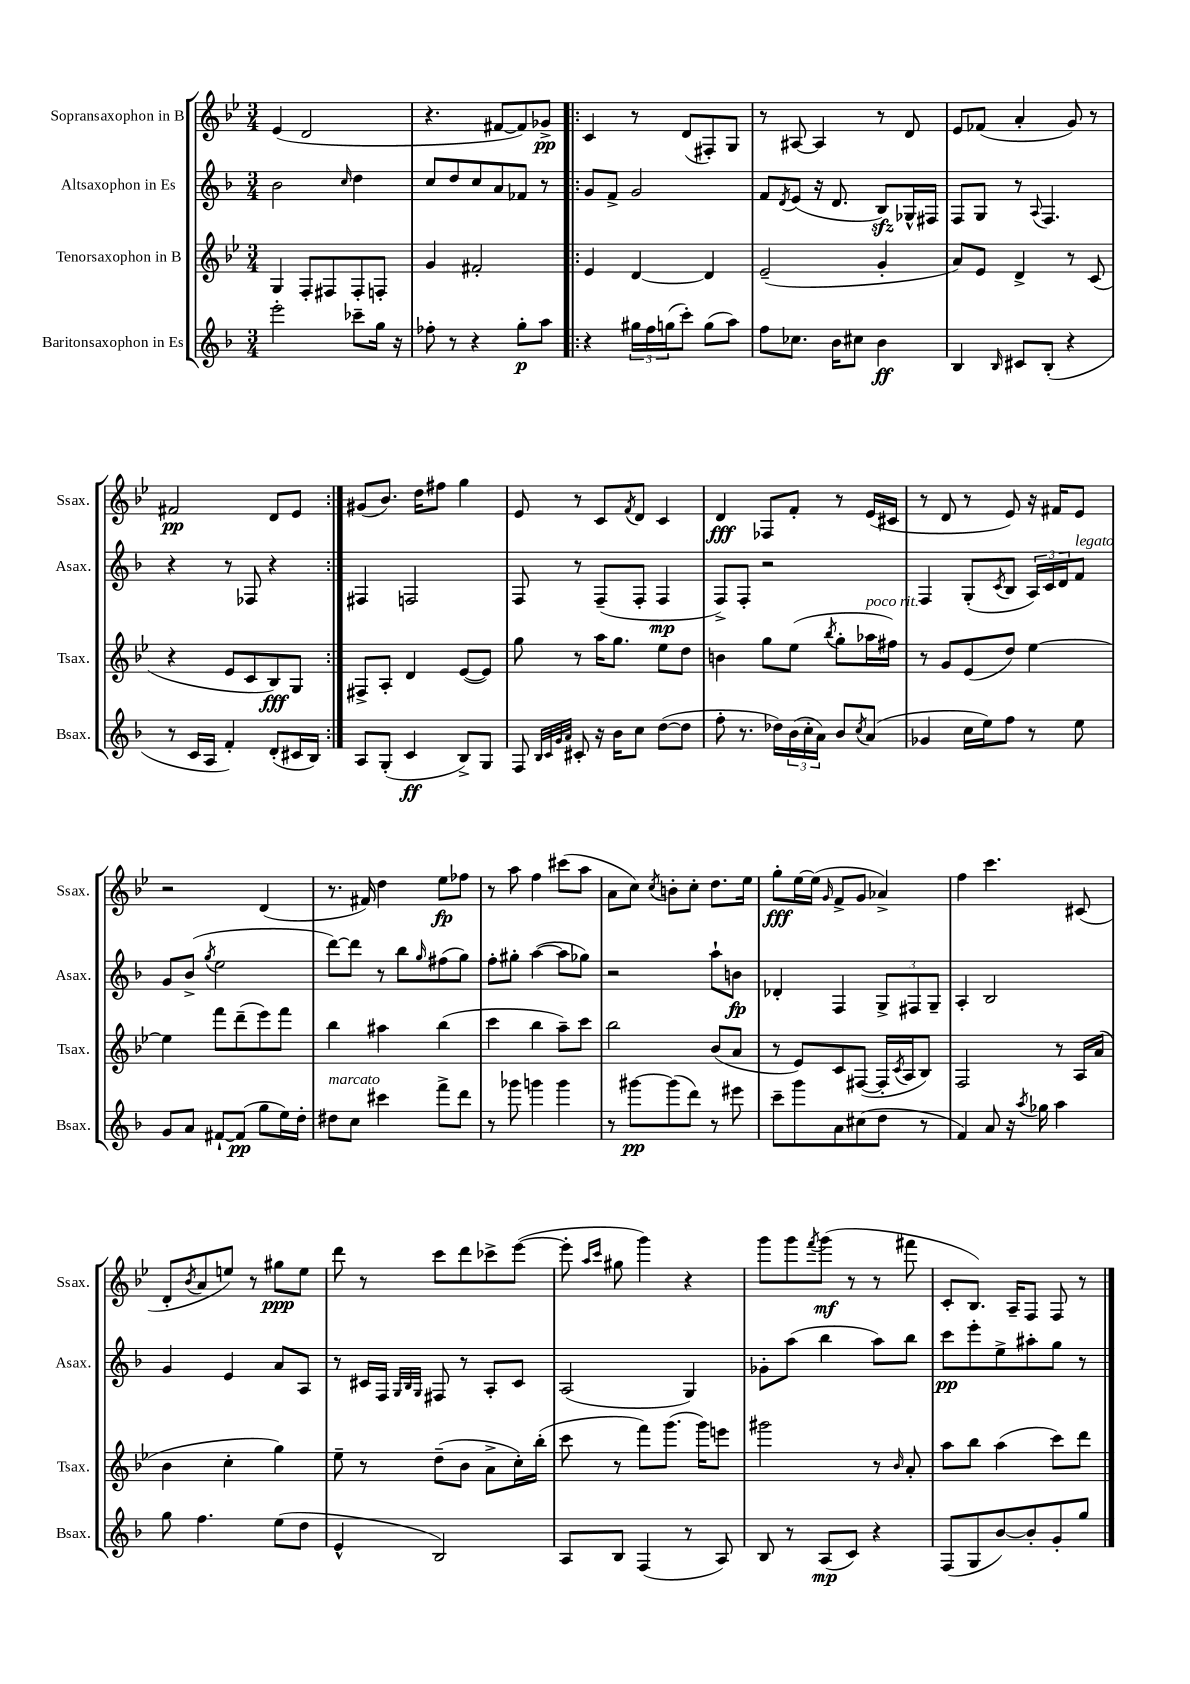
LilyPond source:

<<
\new StaffGroup <<
\new Staff = "s0" \with { instrumentName = "Sopransaxophon in B" shortInstrumentName = "Ssax." } {
    \clef treble \key bes \major \numericTimeSignature \time 3/4
    ees'4( d'2 |
    r4. fis'8~ fis'8) ges'8->\pp |
    \repeat volta 2 { c'4 r8 d'8( fis8-.) g8 |
    r8 ais8~ ais4 r8 d'8 |
    ees'8 fes'8( a'4-. g'8) r8 |
    fis'2\pp d'8 ees'8 | }
    gis'8( bes'8.) d''16 fis''8 g''4 |
    ees'8 r8 c'8 \acciaccatura { f'8 } d'8 c'4 |
    d'4\fff fes8 f'8-. r8 ees'16( cis'16 |
    r8 d'8 r8 ees'8) r16 fis'16 ees'8 |
    r2 d'4( |
    r8. fis'16) d''4 ees''8\fp fes''8 |
    r8 a''8 f''4 cis'''8( a''8 |
    a'8 c''8) \acciaccatura { c''8 } b'8-. c''8-. d''8. ees''16 |
    g''8-.\fff ees''16~ ees''16( \grace { g'16 } f'8-> g'8 aes'4->) |
    f''4 c'''4. cis'8( |
    d'8-. \acciaccatura { bes'8 } a'8 e''8) r8 gis''8\ppp e''8 |
    d'''8 r8 c'''8 d'''8 ces'''8-> ees'''8~( |
    ees'''8-. \grace { a''16 c'''16 } gis''8 g'''4) r4 |
    g'''8 g'''8 \acciaccatura { f'''8 } g'''8\mf( r8 r8 fis'''8 |
    c'8-. bes8.) a16-- f8 f8 r8 \bar "|." |
}
\new Staff = "s1" \with { instrumentName = "Altsaxophon in Es" shortInstrumentName = "Asax." } {
    \clef treble \key f \major \numericTimeSignature \time 3/4
    bes'2 \grace { c''16 } d''4 |
    c''8 d''8 c''8 a'8 fes'8 r8 |
    \repeat volta 2 { g'8 f'8-> g'2 |
    f'8 \acciaccatura { d'8 } e'8( r16 d'8. bes8\sfz) ges16-^ fis16 |
    f8 g8 r8 \appoggiatura { a8 } f4. |
    r4 r8 fes8 r4 | }
    fis4 f2 |
    f8 r8 f8--( f8-. f4\mp |
    f8->) f8-. r2 |
    f4 g8-.( \acciaccatura { c'8 } bes8 \tuplet 3/2 { a16) c'16 d'16 } f'8^\markup { \italic "legato" } |
    g'8 bes'8->( \acciaccatura { g''8 } e''2 |
    d'''8~) d'''8 r8 bes''8 \grace { g''16 } fis''8( g''8) |
    f''8-. gis''8-. a''4~( a''8 ges''8) |
    r2 a''8-! b'8\fp |
    des'4-. f4 \tuplet 3/2 { g8-> fis8 g8-- } |
    a4-. bes2 |
    g'4 e'4 a'8 a8 |
    r8 cis'16 f16 \grace { g32 bes32 g32 } fis8 r8 a8-. cis'8 |
    a2( g4) |
    ges'8-. a''8( bes''4 a''8) bes''8 |
    c'''8\pp e'''8-. e''8-> ais''8-. g''8 r8 \bar "|." |
}
\new Staff = "s2" \with { instrumentName = "Tenorsaxophon in B" shortInstrumentName = "Tsax." } {
    \clef treble \key bes \major \numericTimeSignature \time 3/4
    g4 f8-. fis8 fis8-. f8-. |
    g'4 fis'2-. |
    \repeat volta 2 { ees'4 d'4~ d'4 |
    ees'2--( g'4-. |
    a'8) ees'8 d'4-> r8 c'8( |
    r4 ees'8 c'8 bes8\fff) g8 | }
    fis8-> a8-. d'4 ees'8~( ees'8) |
    g''8 r8 a''16 g''8. ees''8 d''8 |
    b'4 g''8 ees''8( \acciaccatura { bes''8 } g''8-. aes''16^\markup { \italic "poco rit." } fis''16) |
    r8 g'8 ees'8( d''8) ees''4~ |
    ees''4 f'''8 d'''8--( ees'''8) f'''8 |
    bes''4 ais''4 bes''4( |
    c'''4 bes''4 a''8--) c'''8 |
    bes''2 bes'8( a'8 |
    r8 ees'8) c'8 fis8~( fis16-. \acciaccatura { c'8 } a16 bes8) |
    f2 r8 a16 a'16( |
    bes'4 c''4-. g''4) |
    ees''8-- r8 d''8--( bes'8 a'8-> c''16-.) bes''16-.( |
    c'''8 r8 f'''8) g'''8.( g'''16) e'''8 |
    gis'''2 r8 \grace { bes'16 } a'8-. |
    a''8 bes''8 a''4( c'''8) d'''8 \bar "|." |
}
\new Staff = "s3" \with { instrumentName = "Baritonsaxophon in Es" shortInstrumentName = "Bsax." } {
    \clef treble \key f \major \numericTimeSignature \time 3/4
    e'''2-. ces'''8-- g''16 r16 |
    fes''8-. r8 r4 g''8-.\p a''8 |
    \repeat volta 2 { r4 \tuplet 3/2 { gis''16 f''16 g''16( } c'''8-.) g''8( a''8) |
    f''8 ces''8. bes'16 cis''8 bes'4\ff |
    bes4 \grace { bes16 } cis'8 bes8-.( r4 |
    r8 c'16 a16 f'4-.) d'8-.( cis'16 bes16) | }
    a8 g8-.( c'4\ff bes8->) g8 |
    f8 \grace { bes32 c'32 g'32 a'32 } cis'8-. r16 bes'16 c''8 d''8~( d''8 |
    f''8-. r8. des''16) \tuplet 3/2 { bes'16( c''16-. a'16) } bes'8 \acciaccatura { c''8 } a'8( |
    ges'4 c''16 e''16) f''8 r8 e''8 |
    g'8 a'8 fis'8~-! fis'8\pp( g''8 e''16) d''16-. |
    dis''8^\markup { \italic "marcato" } c''8 cis'''4 f'''8-> d'''8 |
    r8 ges'''8 g'''4 g'''4 |
    r8 gis'''8~\pp gis'''8( d'''8) r8 eis'''8 |
    c'''8-- g'''8 a'8 cis''8( d''8 r8 |
    f'4) a'8 r16 \acciaccatura { a''8 } ges''16 a''4 |
    g''8 f''4. e''8( d''8 |
    e'4-^ bes2) |
    a8 bes8 f4( r8 a8) |
    bes8 r8 a8\mp( c'8) r4 |
    f8( g8 bes'8~) bes'8-. g'8-. g''8 \bar "|." |
}
>>
>>
\layout { \context { \Score \remove "Bar_number_engraver" } }
